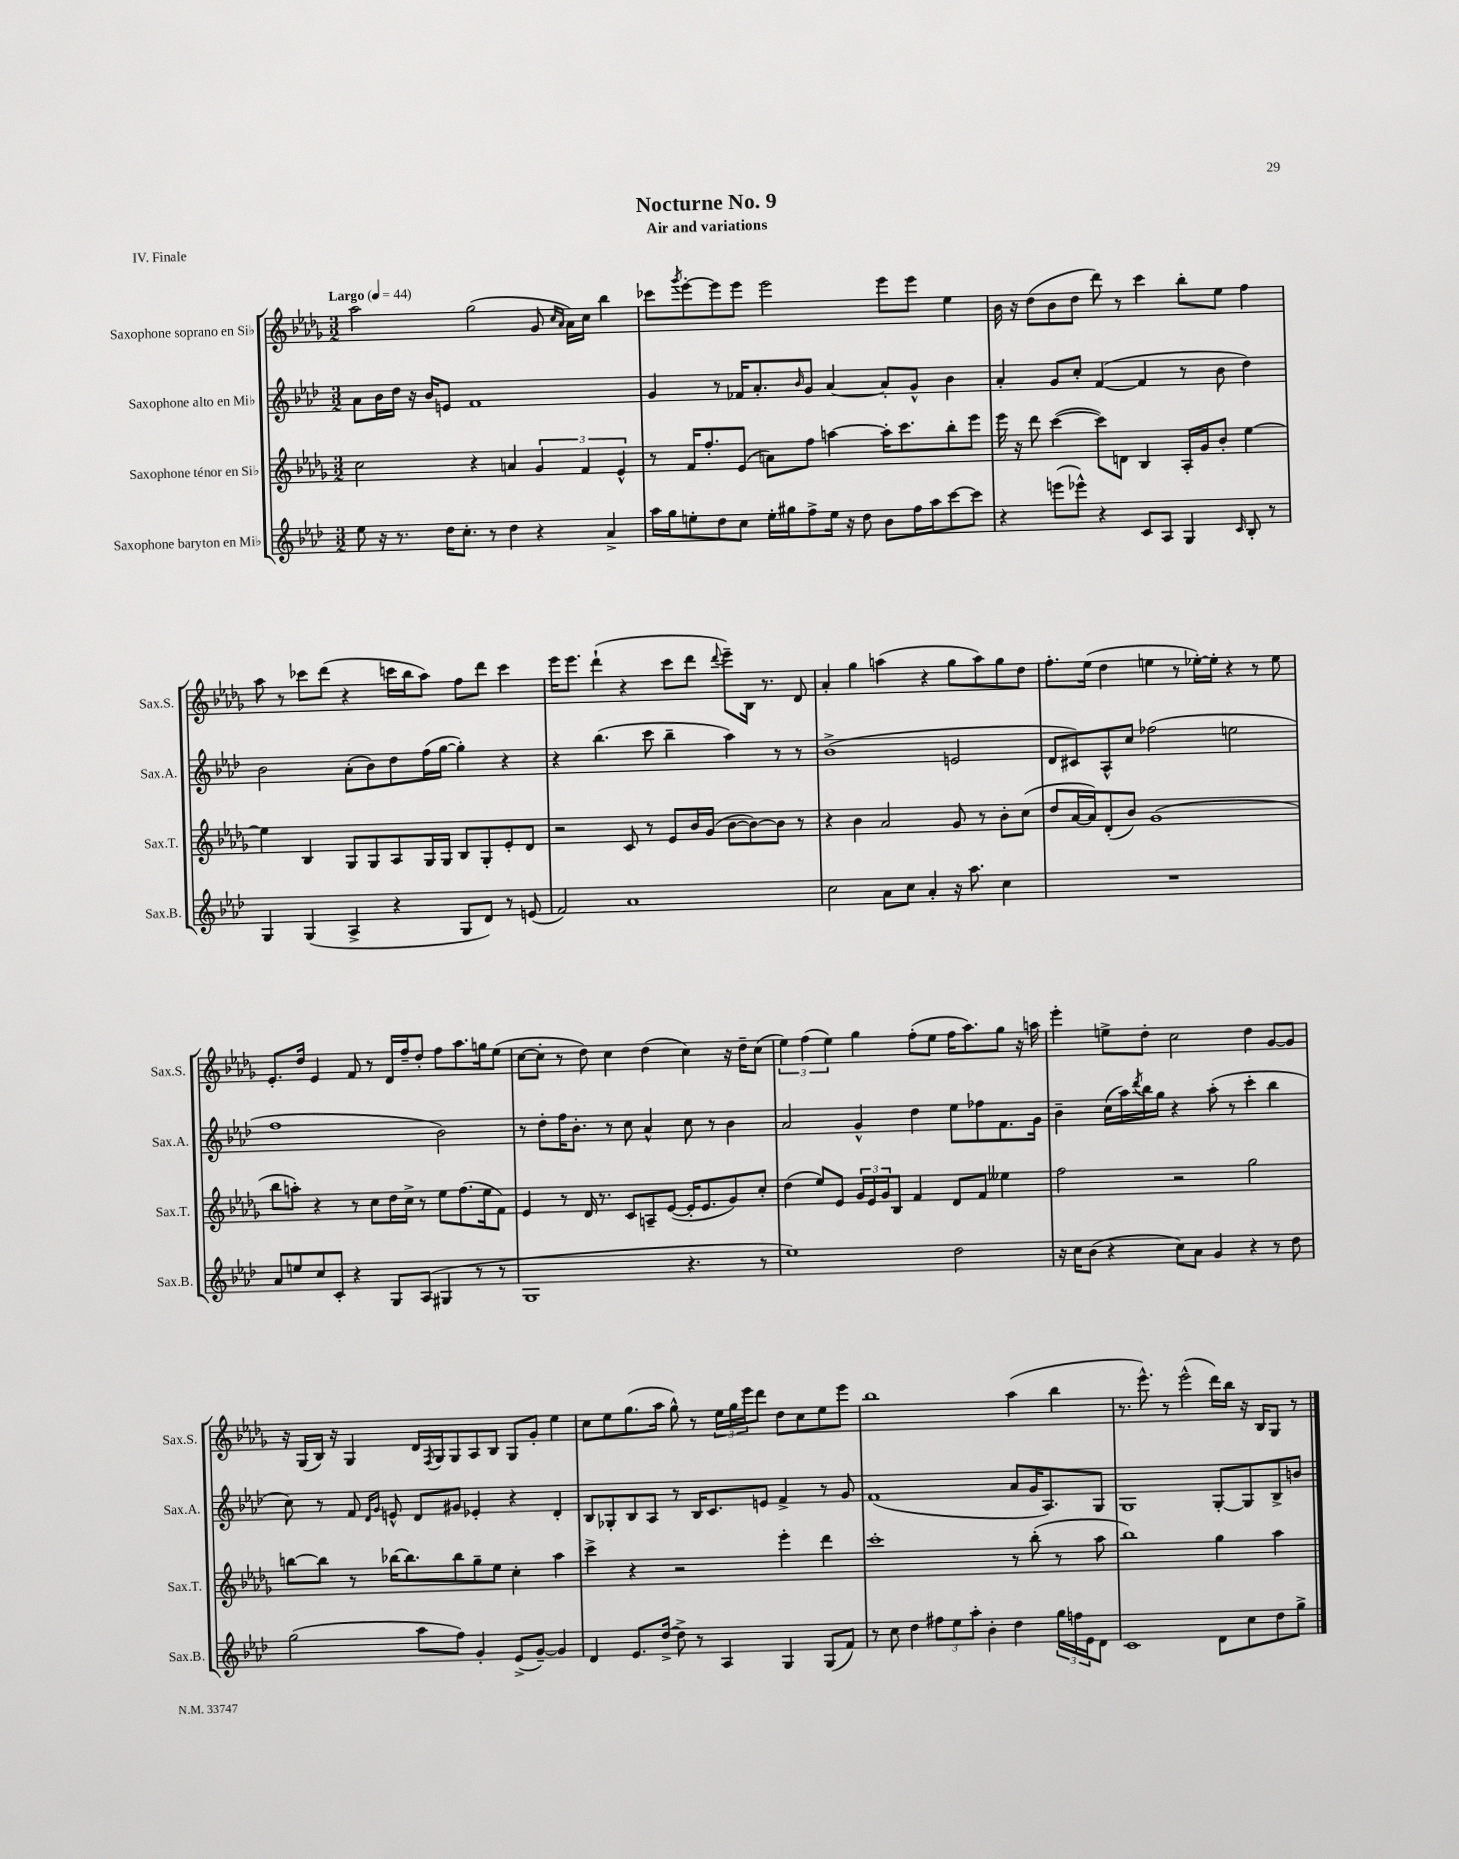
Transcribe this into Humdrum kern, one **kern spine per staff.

**kern	**kern	**kern	**kern
*staff4	*staff3	*staff2	*staff1
*clefG2	*clefG2	*clefG2	*clefG2
*k[b-e-a-d-]	*k[b-e-a-d-g-]	*k[b-e-a-d-]	*k[b-e-a-d-g-]
*M3/2	*M3/2	*M3/2	*M3/2
*MM44	*MM44	*MM44	*MM44
8ee-\	2cc\	8a-\L	2aa-\
16r	.	16b-\L	.
8.r	.	16dd-\JJ	.
.	.	16r	.
.	.	16b-/LK	.
16dd-\LK	.	8e/J	.
8.cc'\J	.	.	.
.	4r	1f	(2gg-\
8r	.	.	.
4dd-\	4a/	.	.
4r	6g-/	.	8g-/
.	.	.	16qqcc/LL
.	.	.	16qqa-/JJ
.	.	.	16a-\LL)
.	6f/	.	.
.	.	.	16cc\JJ
4a-^/	.	.	4bb-\
.	6e-^^/	.	.
=	=	=	=
16aa-\LL	8r	4g/	8ccc-\L
16gg\J	.	.	.
.	.	.	8qggg-/
8ee'\	16f/LK	.	[8eee-'\
.	8.ff'/	.	.
8dd-\	.	8r	8eee-\]
8cc\J	(8e-/J	16f-/LK	8eee-\J
.	.	8.a-'/	.
16ee'\LL	8a\L)	.	2eee-\
16gg#\J	.	.	.
.	.	16qqb-/	.
8ff^\	8ff\J	8g/J	.
16ee\Jk	[4aa\	[4a-/	.
16r	.	.	.
8dd-\	.	.	.
8b-\L	16aa'\]LK	8a-'/]L	8eee-\L
.	8.ccc\	.	.
16ff\L	.	8g^^/J	8eee-\J
16aa-\J	.	.	.
[8ccc\	8bb-'\	4b-\	4ee-\
8ccc\]J	8eee-\J	.	.
=	=	=	=
4r	16eee-\	4a-'/	16b-\
.	16r	.	16r
.	8ddd-\	.	(8dd-\L
(8eee\L	([4ccc\	8g/L	8b-\
8eee-^^\J)	.	8cc'/J	8dd-\J
4r	8ccc\]L)	([4f/	8ddd-\)
.	8d\J	.	8r
8c/L	4B-/	4f/]	4ccc\
8A-/J	.	.	.
4G/	16A-'/LL	8r	8bb-'\L
.	16g-/J	.	.
.	8b-'/J	8b-\	8ee-\J
16qqc/	.	.	.
8B-'/	[4ee-\	4dd-\)	4ff\
8r	.	.	.
=	=	=	=
4G/	4ee-\]	2b-\	8aa-\
.	.	.	8r
(4G/	4B-/	.	8ccc-\L
.	.	.	(8ddd-\J
4A-^/	8G-/L	(8a-'\L	4r
.	8G-/	8b-\)	.
4r	8A-/	8dd-\	16ccc\LL
.	.	.	16bb-\J
.	16G-/L	(16ff\L	8aa-\J)
.	16G-/JJ	[16gg\JJ	.
8G/L	8B-/L	4gg'\])	8ff\L
8d-/J)	8G-'/	.	8ddd-\J
8r	8e-'/	4r	4ccc\
(8e/	8d-/J	.	.
=	=	=	=
2f/)	2r	4r	16eee-\LK
.	.	.	8.eee-\J
.	.	(4.bb-\	(4ddd-`\
1a-	8c/	.	4r
.	8r	8ccc\	.
.	8e-/L	4bb-~\	8ccc\L
.	16b-/L	.	8ddd-\J
.	(16g-/JJ	.	.
.	.	.	8qqddd-/
.	[8b-\L	4aa-\)	8eee-~\L)
.	8b-\_)	.	16B-\Jk
.	.	.	8.r
.	8b-\]J	8r	.
.	8r	8r	8d-/
=	=	=	=
2cc\	4r	(1b-^	4a-'/
.	4b-\	.	4gg-\
8a-\L	2a-/	.	(4aa\
8cc\J	.	.	.
4a-'/	.	.	4r
16r	8g-/	2e/	8gg-\L
8.aa-\	.	.	.
.	8r	.	8aa\)
4cc\	8b-'\L	.	8gg-\
.	(8cc\J	.	8dd-\J
=	=	=	=
1.r	8dd-/L	8d-/L	8.ff'\L
.	[16a-/L	8c#/)	.
.	16a-/]J)	.	(16ee-\Jk
.	(8d-'/	8A-^^/	4dd-\
.	8b-/J)	8cc/J	.
.	(1g-	(2ff-\	4ee\
.	.	.	8r
.	.	.	[16ee-'\LL)
.	.	.	16ee-'\]JJ
.	.	2ee\	4r
.	.	.	8r
.	.	.	8ee-\
=	=	=	=
8a-/L	8bb-\L	1ff	8.e-'/L
8ee/	8aa'\J)	.	.
.	.	.	16dd-/Jk
8cc/	4r	.	4e-/
8c'/J	.	.	.
4r	8r	.	8f/
.	8cc\L	.	8r
8G/L	16dd-\L	.	16d-/LL
.	16cc^\JJ	.	16ff~/J
(8A-/J	8r	.	8dd-'/J
4G#/	8ee-\L	2b-\)	8ff\L
.	(8.ff\	.	8.aa-\
8r	.	.	.
.	16ee-\k	.	16gg\k
8r	8f\J)	.	(8ee-\J
=	=	=	=
1G	4e-/	8r	[8cc\L
.	.	8dd-'\L	8cc'\]J
.	8r	16ff\K	8r
.	.	8.b-'\J	.
.	16d-/	.	8dd-\)
.	8.r	.	.
.	.	8r	4cc\
.	8c/L	8cc\	.
.	8A~/	4a-^^/	(4dd-\
.	([8e-/J	.	.
4.r	16e-'/]LK	8cc\	4cc\)
.	8.e-/	.	.
.	.	8r	.
.	8g-/)	4b-\	16r
.	.	.	16dd-~\LK
8r	8cc'/J	.	(8cc\J
=	=	=	=
1ee-)	(4dd-\	2a-/	6ee-\)
.	.	.	(6ff\
.	8ee-/L)	.	.
.	.	.	6ee-\)
.	8e-/J	.	.
.	24g-/LL	4g^^/	4gg-\
.	24e-/	.	.
.	24g-/J	.	.
.	8B-/J	.	.
.	4f/	4dd-\	(8ff'\L
.	.	.	8ee-\J
2dd-\	8d-/L	8ee-\L	16ff\LK
.	.	.	8.aa-\)
.	8f/J	8ff-\	.
.	4ee--\	8.f\	8gg-\J
.	.	.	16r
.	.	16g\Jk	16aa\
=	=	=	=
16r	2ff\	4b-~\	4eee-'\
16cc\LK	.	.	.
(8b-\J	.	.	.
4r	.	(16cc\LL	8ee^\L
.	.	16aa-\)	.
.	.	8qddd-/	.
.	.	16bb-\	8dd-'\J
.	.	16gg\JJ	.
8cc\L)	2r	4r	2cc\
8a-\J	.	.	.
4g/	.	(8aa-'\	.
.	.	8r	.
4r	2gg-\	4ccc'\	4dd-\
8r	.	4bb-\	[8g-/L
8dd-\	.	.	8g-/]J
=	=	=	=
(2gg\	[8bb\L	8cc\)	16r
.	.	.	(16G-/LL
.	8bb\]J	8r	16B-/JJ)
.	.	.	16r
.	8r	8f/	4G-/
.	.	16qqd-/LL	.
.	.	16qqg/JJ	.
.	[16bb-\LK	8e^^/	.
.	8.bb-\]	.	.
8aa-\L	.	8d-/L	16d-/LL
.	.	.	8qF/
.	.	.	16G-/J
8ff\J)	8bb-\	8g#/J	8G-/
4g'/	8gg-~\	4e-'/	8A-/
.	8ee-\J	.	8B-/J
(8e-^/L	4cc'\	4r	8G-/L
[8g~/J)	.	.	8g-'/J
4g/]	4aa-\	4d-'/	4ee-\
=	=	=	=
4d-/	4ccc^\	8B-/L	8cc\L
.	.	8G-'/	8ee-\
8.e-/L	4r	8B-/	(8.gg-\
.	.	8A-/J	.
[16dd-^/Jk	.	.	16aa-\Jk
8dd-^\]	2r	8r	8gg-^^\)
8r	.	16B-/LK	8r
.	.	8.c/	.
4A-/	.	.	24ee-\LL
.	.	.	24gg-\
.	.	.	24eee-\J
.	.	8e/J	8ddd-\J
4G/	4eee-'\	4f^/	8dd-\L
.	.	.	8cc\
(8G/L	4ddd-\	8r	8ee-\
8f/J)	.	8g/	8eee-\J
=	=	=	=
8r	1ccc'	(1f	1bb-
8cc\	.	.	.
4dd-\	.	.	.
12ff#\L	.	.	.
12ee-\	.	.	.
12aa-'\J	.	.	.
4b-'\	.	.	.
4dd-\	8r	8a-/L	(4aa-\
.	(8bb-'\	16g/K	.
.	.	8.A-/)	.
24gg\LL	8r	.	4bb-\
24ff\	.	.	.
24e-\J	.	.	.
8d-\J	8aa-\	8G/J	.
=	=	=	=
1c	1bb-)	1G	8.r
.	.	.	8.eee-^^\)
.	.	.	8r
.	.	.	(2eee-^^\
8d-\L	4gg-\	[8G'/L	16ddd-\LL)
.	.	.	16bb-\JJ
8cc\	.	8G/]	16r
.	.	.	16B-/LK
8dd-\	4aa-\	8B-^/	8G-/J
8gg^\J	.	8b/J	8r
==	==	==	==
*-	*-	*-	*-
